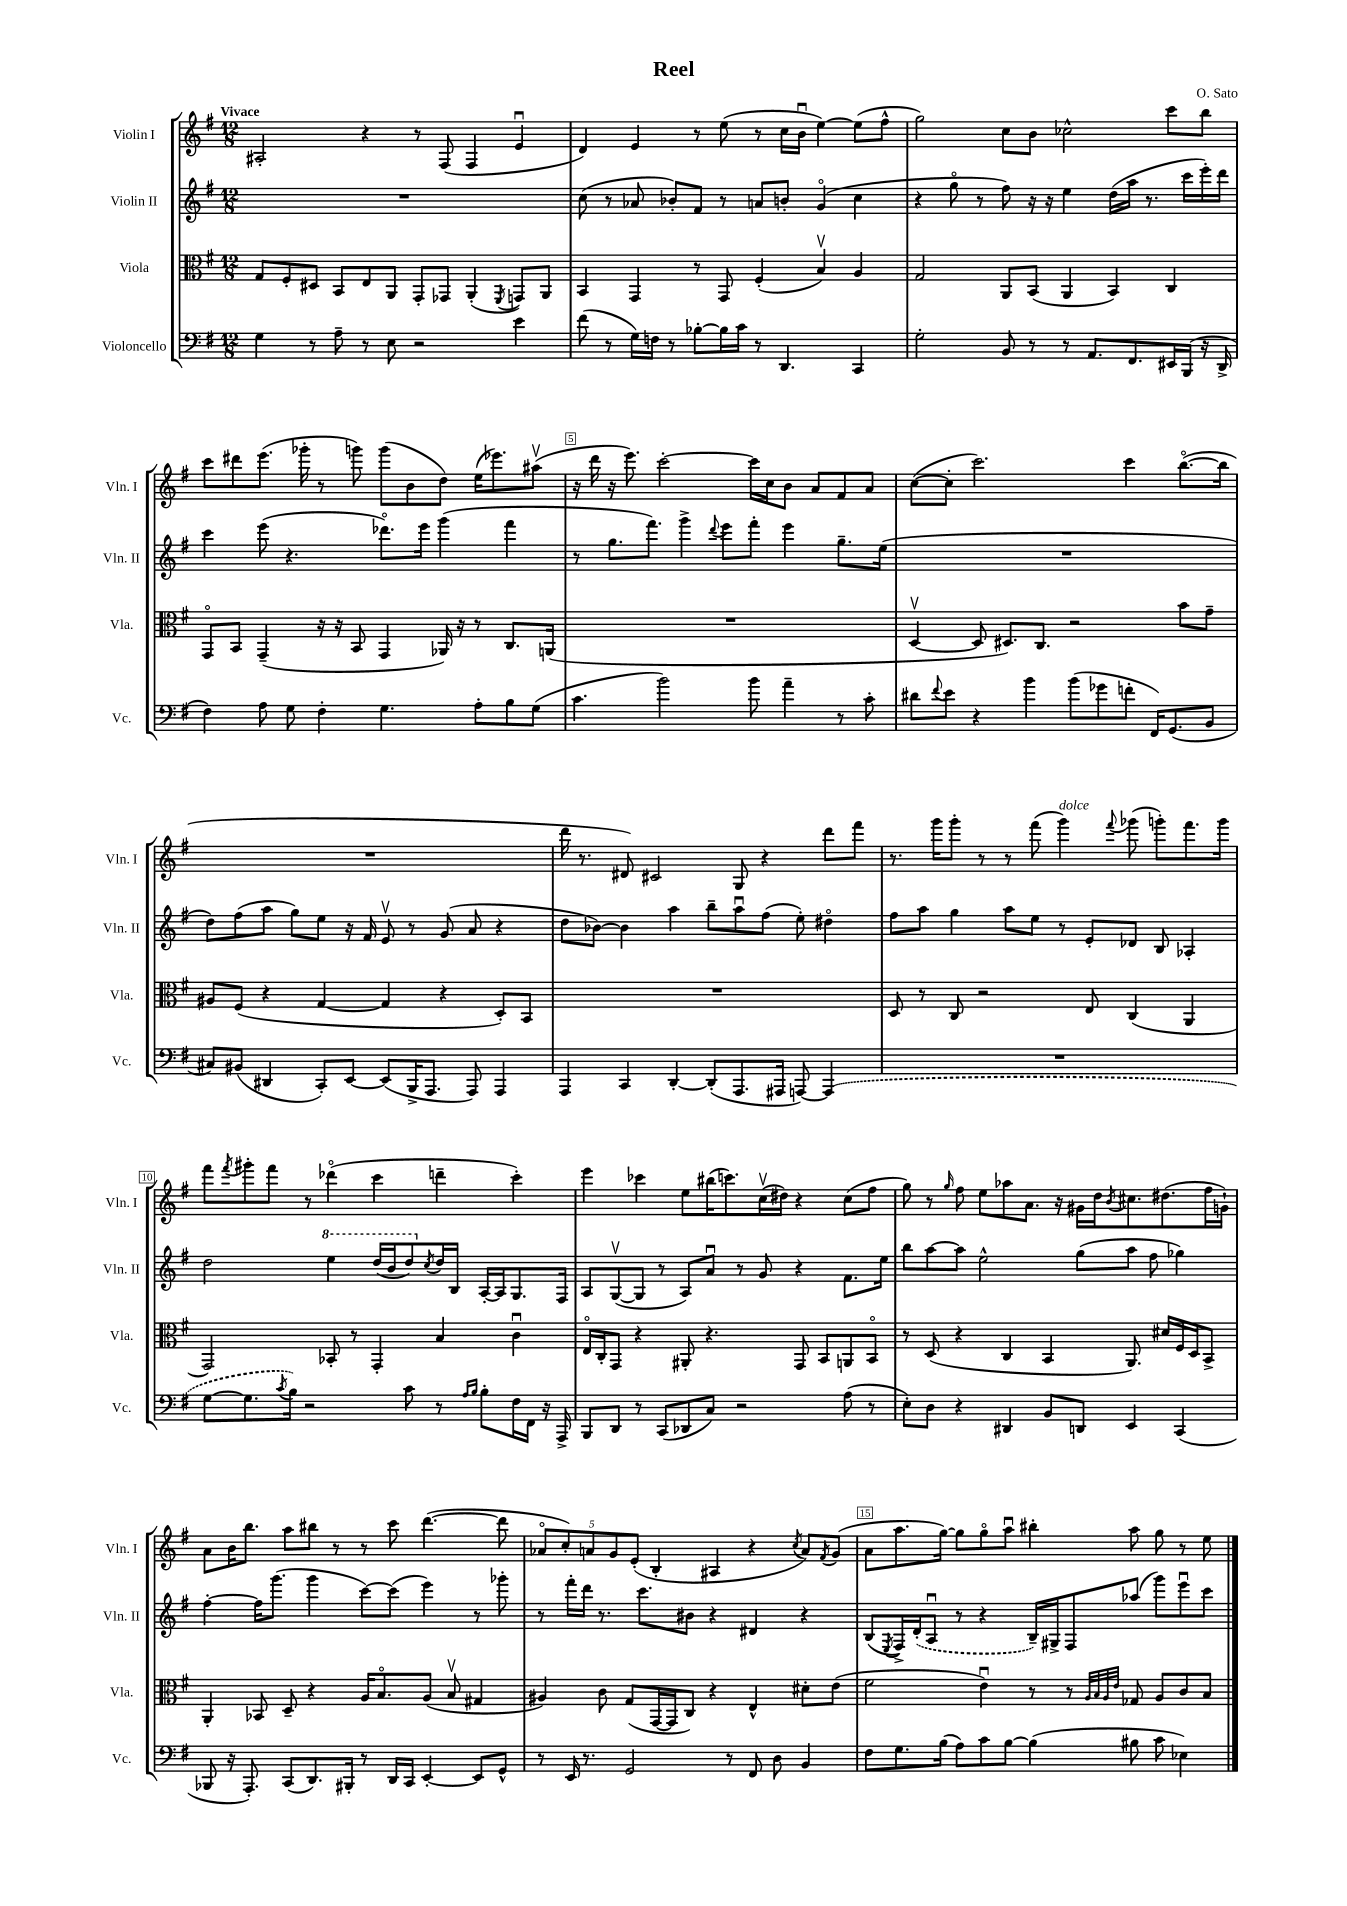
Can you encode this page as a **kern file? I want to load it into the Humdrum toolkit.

**kern	**kern	**kern	**kern
*staff4	*staff3	*staff2	*staff1
*clefF4	*clefC3	*clefG2	*clefG2
*k[f#]	*k[f#]	*k[f#]	*k[f#]
*M12/8	*M12/8	*M12/8	*M12/8
4G	8G	1.r	2A#'
.	8F#'	.	.
8r	8D#	.	.
8A~	8BB	.	.
8r	8E	.	4r
8E	8AA	.	.
2r	8GG'	.	8r
.	8GG-	.	(8F#
.	(4AA'	.	4F#
.	8qFF#	.	.
4e	8GG)	.	4eu
.	8AA	.	.
=	=	=	=
(8f#	4BB	(8cc	4d)
8r	.	8r	.
16G)	4GG	8a-	4e
16F	.	.	.
8r	.	8b-')	.
[8B-'	8r	8f#	8r
16B-]	8GG	8r	(8ee
16c	.	.	.
8r	(4F#'	8a	8r
4.DD	.	8b'	16cc
.	.	.	16bu
.	4Bv)	(4go	[4ee)
4CC	4A	4cc	(8ee]
.	.	.	8ff#^^
=	=	=	=
2G'	2G	4r	2gg)
.	.	8ggo	.
.	.	8r	.
8BB	8AA	8ff#)	8cc
8r	(8BB	16r	8b
.	.	16r	.
8r	4AA	4ee	2cc-^^
8.AA	.	.	.
.	4BB)	(16dd	.
8.FF#	.	16aa	.
.	.	8.r	.
16EE#	4C	.	8ccc
(16BBB	.	16ccc	.
16r	.	16eee')	8bb
16DD^	.	16ddd	.
=	=	=	=
4F#)	8GGo	4ccc	8ccc
.	8BB	.	8ddd#
8A	(4GG~	(8eee	(8.eee
8G	.	4.r	.
.	.	.	16ggg-'
4F#'	16r	.	8r
.	16r	.	.
.	8BB	.	8ggg)
4.G	4GG	8.ddd-o)	(8ggg
.	.	.	8b
.	.	16eee	.
.	16AA-)	(4ggg	8dd)
.	16r	.	.
8A'	8r	.	(16ee
.	.	.	8.eee-)
8B	8.C	4fff#	.
(8G	.	.	(8aa#v
.	(16AA	.	.
=	=	=	=
4.c	1.r	8r	16r
.	.	.	16ddd
.	.	8.gg	16r
.	.	.	8.eee)
.	.	8.fff#)	.
2b)	.	.	[2ccc'
.	.	4ggg^	.
.	.	8qqddd	.
.	.	8eee	.
8b	.	8fff#'	16ccc]
.	.	.	16cc
4a~	.	4eee	8b
.	.	.	8a
8r	.	8.gg~	8f#
8c'	.	.	8a
.	.	(16ee	.
=	=	=	=
8d#	[4Dv	1.r	([8cc
8qqf#	.	.	.
8e	.	.	8cc']
4r	8D]	.	2.ccc)
.	8.D#)	.	.
4b	.	.	.
.	8.C	.	.
(8b	2r	.	.
8g-	.	.	.
8f'	.	.	4ccc
16FF#)	.	.	.
(8.GG	.	.	.
.	8b	.	([8.bbo
8BB	8g~	.	.
.	.	.	16bb]
=	=	=	=
8C#)	8A#	8dd)	1.r
(8BB#	(8F#	(8ff#	.
4DD#	4r	8aa	.
.	.	8gg)	.
8CC')	[4G	8ee	.
[8EE	.	16r	.
.	.	16f#	.
(8EE]	4G]	8ev	.
16BBB^	.	8r	.
8.AAA	.	.	.
.	4r	(8g	.
8AAA)	.	8a	.
4AAA	8D')	4r	.
.	8BB	.	.
=	=	=	=
4AAA	1.r	8dd	16ddd
.	.	.	8.r
.	.	[8b-)	.
4CC	.	4b-]	8d#)
.	.	.	2c#
[4DD'	.	4aa	.
(8DD']	.	8bb~	.
8.AAA	.	8aau	8G
.	.	(8ff#	4r
16AAA#	.	.	.
[8AAA)	.	8ee')	.
(4AAA]	.	4dd#o	8ddd
.	.	.	8fff#
=	=	=	=
1.r	8D	8ff#	8.r
.	8r	8aa	.
.	.	.	16ggg
.	8C	4gg	8ggg'
.	2r	.	8r
.	.	8aa	8r
.	.	8ee	(8fff#
.	.	8r	4ggg)
.	8E	8e'	.
.	.	.	8qqfff#
.	(4C	8d-	(8ggg-
.	.	8B	8ggg')
.	4AA	4A-'	8.fff#
.	.	.	16ggg
=	=	=	=
[8G	2GG)	2dd	8fff#
.	.	.	8qfff#
8.G]	.	.	8ggg#'
.	.	.	8fff#
8qc	.	.	.
16B)	.	.	.
2r	.	.	8r
.	8BB-'	4eee	(4ddd-o
.	8r	.	.
.	4GG'	(16ddd	4ccc
.	.	16bb	.
8c	.	8ddd)	.
.	.	8qcc	.
8r	4B	16dd	4ddd~
.	.	16B	.
16qqA	.	.	.
16qqB	.	.	.
8B'	.	[16A'	.
.	.	16A]	.
16F#	4cu	8.G	4ccc')
16FF#	.	.	.
16r	.	.	.
16AAA^	.	16F#	.
=	=	=	=
8BBB	16Eo	8A	4eee
.	16C'	.	.
8DD	8GG	([8Gv	.
8r	4r	8G]	4ccc-
(8CC	.	8r	.
8DD-	8AA#'	8A)	8ee
8C)	4.r	8au	(16bb#
.	.	.	8.ccc)
2r	.	8r	.
.	.	8g	(16ccv
.	.	.	16dd#)
.	8GG	4r	4r
.	8BB	.	.
(8A	8AA	8.f#	(8cc
8r	8BBo	.	8ff#
.	.	16ee	.
=	=	=	=
8E')	8r	8bb	8gg)
8D	(8D	[8aa	8r
.	.	.	16qqgg
4r	4r	8aa]	8ff#
.	.	2ee^^	8ee
4DD#	4C	.	8aa-
.	.	.	8.a
8BB	4BB	.	.
.	.	.	16r
8DD	.	(8gg	16g#
.	.	.	16dd
.	.	.	8qb
4EE	8.AA)	8aa	8.cc#
.	.	8ff#	.
.	16d#	.	(8.dd#
(4CC	16F#	4gg-)	.
.	16D	.	.
.	8BB^	.	16ff#
.	.	.	16g`)
=	=	=	=
8BBB-	4AA'	[4ff#'	8a
16r	.	.	16b
8.AAA')	.	.	8.bb
.	8BB-	16ff#]	.
.	.	(8.ggg	.
(8CC	8D~	.	8aa
8.DD)	4r	4ggg	8bb#
.	.	.	8r
16BBB#'	.	.	.
8r	16A	[8ccc)	8r
.	8.Bo	.	.
16DD	.	(8ccc]	8ccc
16CC	.	.	.
[4EE'	(8A	4eee)	([4.ddd
.	8Bv	.	.
8EE]	4G#	8r	.
8GG^^	.	8ggg-'	8ddd]
=	=	=	=
8r	4A#)	8r	10a-o
.	.	.	10cc')
16EE	.	16fff#'	.
8.r	.	16ddd	.
.	.	.	10a
.	8c	8.r	.
.	.	.	10g
2GG	(8G	.	.
.	.	.	(10e'
.	.	8.ccc	.
.	[16GG	.	4B'
.	16GG]	.	.
.	8C)	8b#	.
.	4r	4r	4A#
8r	.	.	.
8FF#	4E^^	4d#	4r
8D	.	.	.
.	.	.	8qcc
4BB	8d#'	4r	8a)
.	.	.	8qf#
.	(8e	.	(8g
=	=	=	=
8F#	2f#	(8B	8a
.	.	8qE	.
8.G	.	16F#^)	8.aa
.	.	(16d'	.
.	.	8Au	.
(16B	.	.	[16gg)
8A)	.	8r	8gg]
8c	4eu)	4r	8ggo
[8B	.	.	8aau
(4B]	8r	16B~)	4bb#'
.	.	16G#^	.
.	8r	8F#	.
.	32qqA	.	.
.	32qqB	.	.
.	32qqA	.	.
.	32qqe	.	.
8B#	8G-	(8aa-	8aa
8c	8A	8ggg)	8gg
4E-)	8c	8eeeu	8r
.	8B	8ccc	8ee
==	==	==	==
*-	*-	*-	*-
